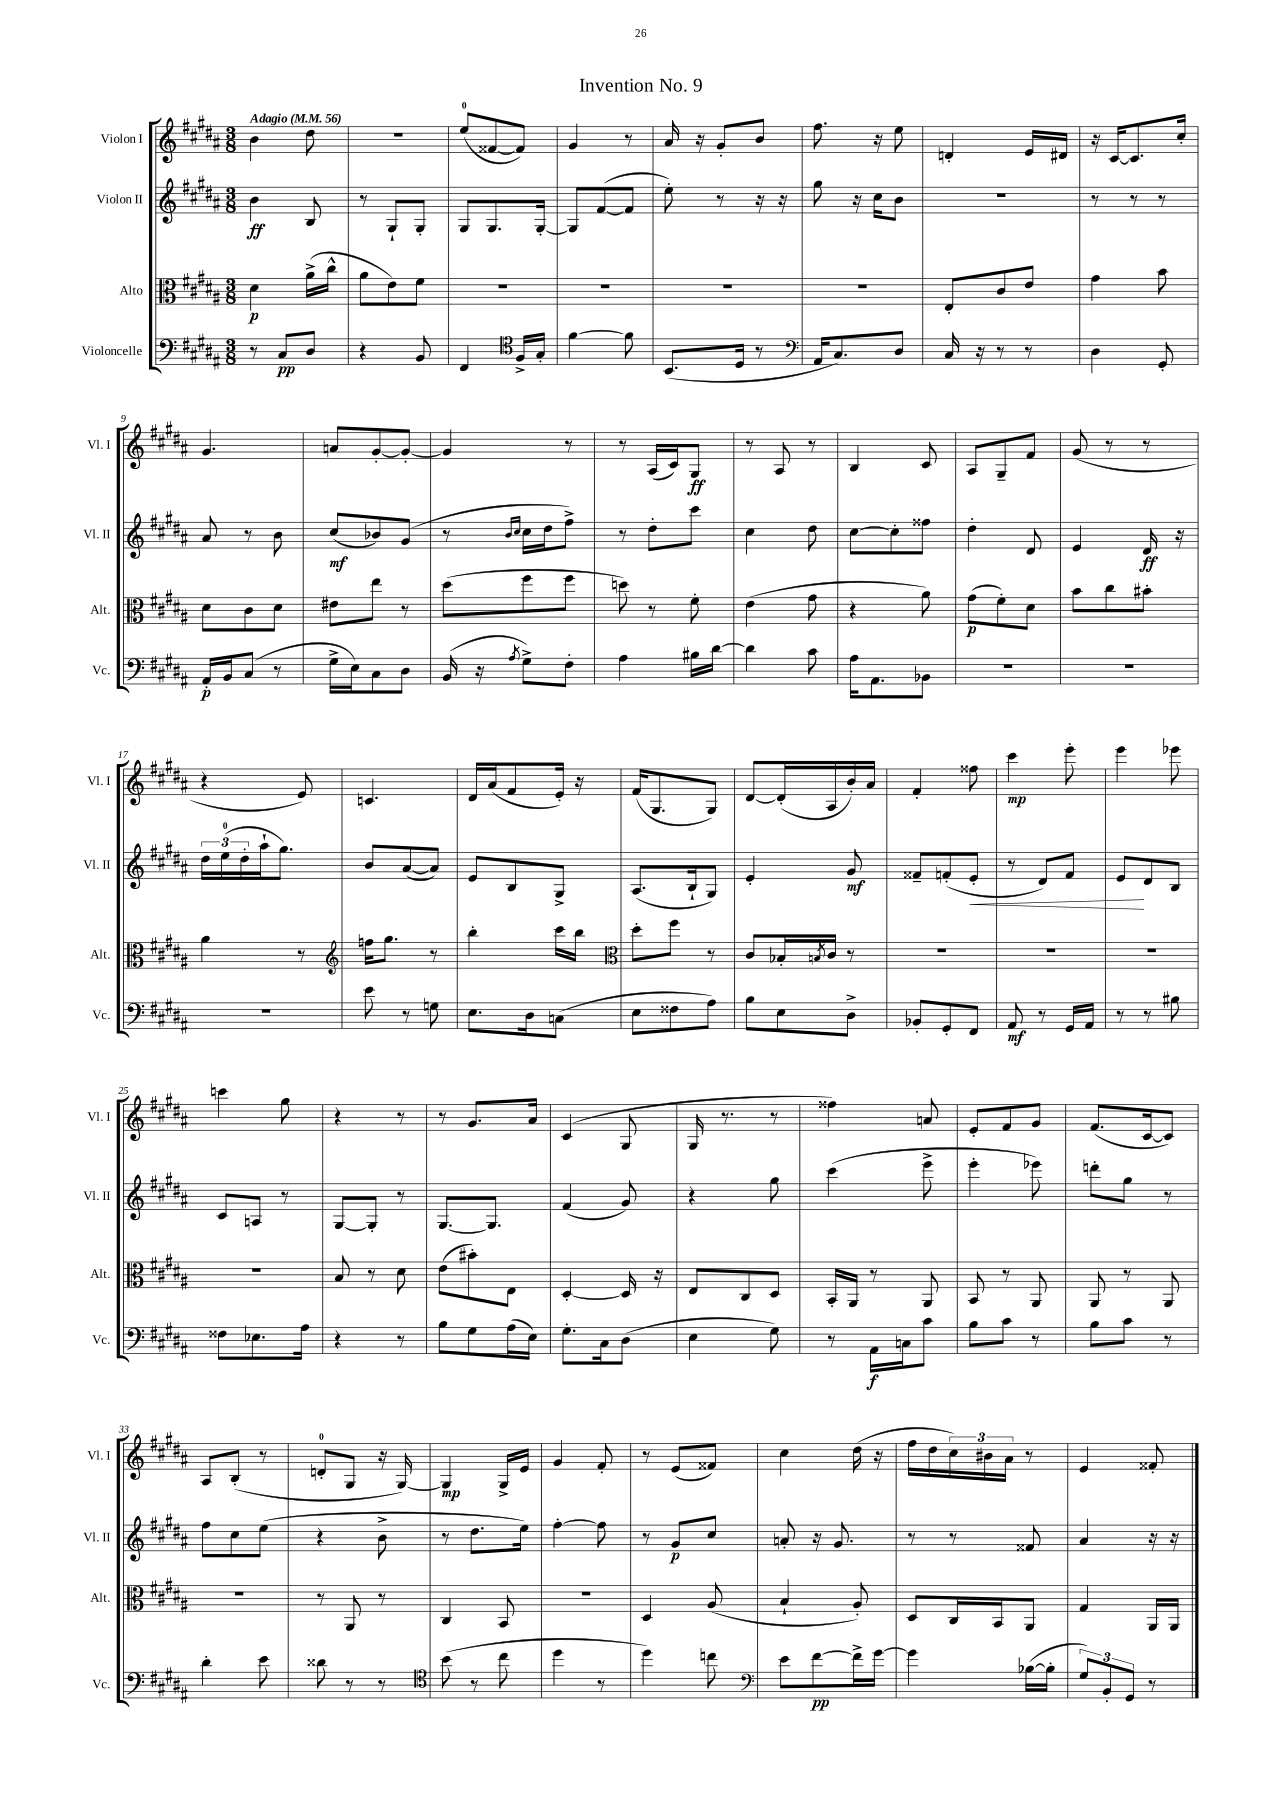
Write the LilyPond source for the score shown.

\header { title = "Invention No. 9" }
<<
\new StaffGroup <<
\new Staff = "s0" \with { instrumentName = "Violon I" shortInstrumentName = "Vl. I" } {
    \clef treble \key b \major \numericTimeSignature \time 3/8 \tempo "Adagio" 4 = 56
    b'4 dis''8 |
    R4. |
    e''8-0( fisis'8~ fisis'8) |
    gis'4 r8 |
    ais'16 r16 gis'8-. b'8 |
    fis''8. r16 e''8 |
    d'4-. e'16 dis'16 |
    r16 cis'16~ cis'8. cis''16-. |
    gis'4. |
    a'8 gis'8~-. gis'8~-. |
    gis'4 r8 |
    r8 ais16( cis'16) gis8\ff |
    r8 ais8 r8 |
    b4 cis'8 |
    ais8 gis8-- fis'8 |
    gis'8( r8 r8 |
    r4 e'8) |
    c'4. |
    dis'16 ais'16( fis'8 e'16-.) r16 |
    fis'16( gis8. gis8) |
    dis'8~ dis'16-.( ais16 b'16-.) ais'16 |
    fis'4-. fisis''8 |
    cis'''4\mp e'''8-. |
    e'''4 ees'''8 |
    c'''4 gis''8 |
    r4 r8 |
    r8 gis'8. ais'16 |
    cis'4( gis8 |
    gis16 r8. r8 |
    fisis''4) a'8 |
    e'8-. fis'8 gis'8 |
    fis'8.( cis'16~ cis'8) |
    ais8 b8-.( r8 |
    d'8-0-. gis8 r16 gis16~) |
    gis4\mp gis16-> e'16 |
    gis'4 fis'8-. |
    r8 e'8( fisis'8) |
    cis''4 dis''16( r16 |
    fis''16 dis''16 \tuplet 3/2 { cis''16) bis'16 ais'16 } r8 |
    e'4 fisis'8-. \bar "|." |
}
\new Staff = "s1" \with { instrumentName = "Violon II" shortInstrumentName = "Vl. II" } {
    \clef treble \key b \major \numericTimeSignature \time 3/8
    b'4\ff b8 |
    r8 gis8-! gis8-. |
    gis8 gis8. gis16~-. |
    gis8 fis'8~( fis'8 |
    e''8-.) r8 r16 r16 |
    gis''8 r16 cis''16 b'8 |
    R4. |
    r8 r8 r8 |
    ais'8 r8 b'8 |
    cis''8\mf( bes'8) gis'8( |
    r8 \grace { b'16 cis''16 } cis''16 dis''16 fis''8->) |
    r8 dis''8-. cis'''8 |
    cis''4 dis''8 |
    cis''8~ cis''8-. fisis''8 |
    dis''4-. dis'8 |
    e'4 dis'16\ff r16 |
    \tuplet 3/2 { dis''16 e''16-0( dis''16-. } ais''16-! gis''8.) |
    b'8 ais'8~( ais'8) |
    e'8 b8 gis8-> |
    ais8.( b16-! gis8) |
    e'4-. gis'8\mf |
    fisis'8-- f'8-.( e'8-.\< |
    r8 dis'8) fis'8 |
    e'8\! dis'8 b8 |
    cis'8 a8 r8 |
    gis8~ gis8-. r8 |
    gis8.~ gis8. |
    fis'4( gis'8) |
    r4 gis''8 |
    cis'''4( e'''8-> |
    e'''4-. ees'''8) |
    d'''8-. gis''8 r8 |
    fis''8 cis''8 e''8( |
    r4 b'8-> |
    r8 dis''8. e''16) |
    fis''4~-. fis''8 |
    r8 gis'8\p cis''8 |
    a'8-. r16 gis'8. |
    r8 r8 fisis'8 |
    ais'4 r16 r16 \bar "|." |
}
\new Staff = "s2" \with { instrumentName = "Alto" shortInstrumentName = "Alt." } {
    \clef alto \key b \major \numericTimeSignature \time 3/8
    dis'4\p ais'16->( cis''16-^ |
    ais'8 e'8) fis'8 |
    R4. |
    R4. |
    R4. |
    R4. |
    e8-. cis'8 e'8 |
    gis'4 b'8 |
    dis'8 cis'8 dis'8 |
    eis'8 e''8 r8 |
    dis''8( fis''8 fis''8 |
    d''8) r8 fis'8-. |
    e'4( gis'8 |
    r4 ais'8) |
    gis'8\p( fis'8-.) dis'8 |
    b'8 cis''8 bis'8-. |
    ais'4 r8 |
    \clef treble f''16 gis''8. r8 |
    b''4-. cis'''16 b''16 |
    \clef alto dis''8-. fis''8 r8 |
    cis'8 bes16-. \acciaccatura { b8 } cis'16 r8 |
    R4. |
    R4. |
    R4. |
    R4. |
    b8 r8 dis'8 |
    e'8( bis'8-.) e8 |
    dis4~-. dis16 r16 |
    e8 cis8 dis8 |
    b,16-. ais,16 r8 ais,8 |
    b,8 r8 ais,8 |
    ais,8 r8 ais,8 |
    R4. |
    r8 ais,8 r8 |
    cis4 b,8 |
    R4. |
    dis4 ais8( |
    b4-! ais8-.) |
    dis8 cis16 b,16 ais,8 |
    gis4 ais,16 ais,16 \bar "|." |
}
\new Staff = "s3" \with { instrumentName = "Violoncelle" shortInstrumentName = "Vc." } {
    \clef bass \key b \major \numericTimeSignature \time 3/8
    r8 cis8\pp dis8 |
    r4 b,8 |
    fis,4 \clef tenor fis16-> gis16-. |
    fis'4~ fis'8 |
    b,8.( dis16 r8 |
    \clef bass ais,16 cis8.) dis8 |
    cis16 r16 r8 r8 |
    dis4 gis,8-. |
    ais,16-.\p b,16 cis8( r8 |
    gis16-> e16) cis8 dis8 |
    b,16( r16 \acciaccatura { ais8 } gis8->) fis8-. |
    ais4 bis16 dis'16~ |
    dis'4 cis'8 |
    ais16 ais,8. bes,8 |
    R4. |
    R4. |
    R4. |
    e'8 r8 g8 |
    e8. dis16 c8( |
    e8 fisis8 ais8) |
    b8 e8 dis8-> |
    bes,8-. gis,8-. fis,8 |
    ais,8\mf r8 gis,16 ais,16 |
    r8 r8 bis8 |
    fisis8 ees8. ais16 |
    r4 r8 |
    b8 gis8 ais16( e16) |
    gis8.-. cis16 dis8( |
    e4 gis8) |
    r8 ais,16\f c16 cis'8 |
    b8 cis'8 r8 |
    b8 cis'8 r8 |
    dis'4-. e'8 |
    disis'8 r8 r8 |
    \clef tenor b'8( r8 cis''8 |
    dis''4 r8 |
    dis''4) c''8 |
    \clef bass e'8 fis'8~\pp fis'16-> gis'16~ |
    gis'4 bes16~( bes16-. |
    \tuplet 3/2 { gis8) b,8-. gis,8 } r8 \bar "|." |
}
>>
>>
